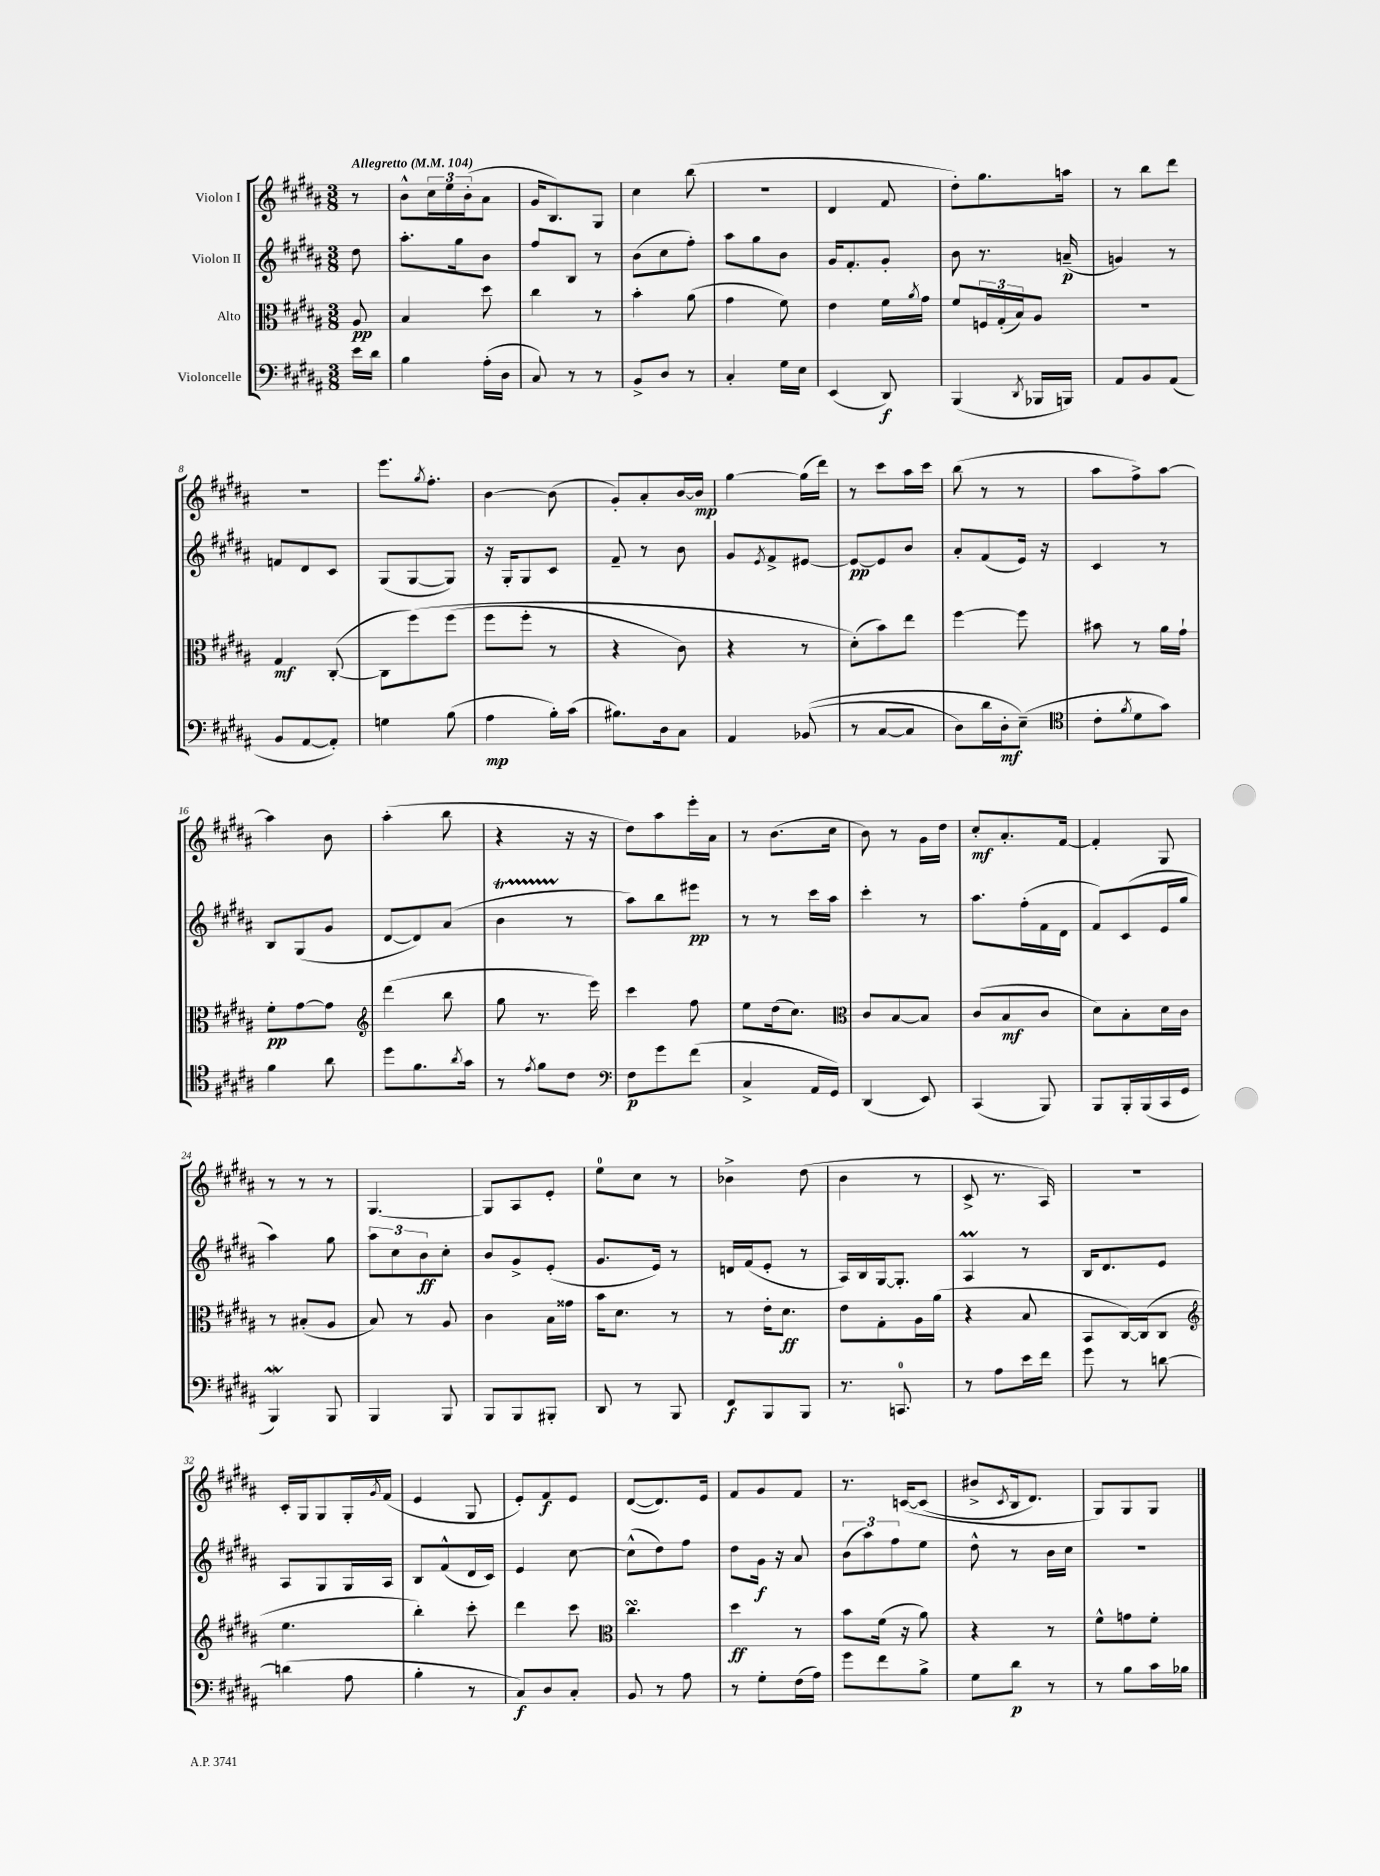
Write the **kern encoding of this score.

**kern	**dynam	**kern	**dynam	**kern	**dynam	**kern	**dynam
*part4	*part4	*part3	*part3	*part2	*part2	*part1	*part1
*staff4	*staff4	*staff3	*staff3	*staff2	*staff2	*staff1	*staff1
*I"Violoncelle	*	*I"Alto	*	*I"Violon II	*	*I"Violon I	*
*clefF4	*	*clefC3	*	*clefG2	*	*clefG2	*
*k[f#c#g#d#a#]	*	*k[f#c#g#d#a#]	*	*k[f#c#g#d#a#]	*	*k[f#c#g#d#a#]	*
*M3/8	*	*M3/8	*	*M3/8	*	*M3/8	*
*MM104	*	*MM104	*	*MM104	*	*MM104	*
=	=	=	=	=	=	=	=
!	!	!	!	!	!	!LO:TX:a:B:t=Allegretto	!
16e\LL	.	8A#/	pp	8dd#\	.	8r	.
16d#\JJ	.	.	.	.	.	.	.
=1	=1	=1	=1	=1	=1	=1	=1
4B\	.	4B/	.	8.aa#'\L	.	8b^^\L	.
.	.	.	.	.	.	24cc#\L	.
.	.	.	.	.	.	24ee\	.
.	.	.	.	16gg#\k	.	.	.
.	.	.	.	.	.	(24b'\J	.
(16A#'\LL	.	8dd#\	.	8b\J	.	8a#\J	.
16D#\JJ	.	.	.	.	.	.	.
=2	=2	=2	=2	=2	=2	=2	=2
8C#/)	.	4cc#\	.	8ff#/L	.	16g#/KL	.
.	.	.	.	.	.	8.B/)	.
8r	.	.	.	8B/J	.	.	.
8r	.	8r	.	8r	.	8G#/J	.
=3	=3	=3	=3	=3	=3	=3	=3
8BB^/L	.	4b'\	.	(8b\L	.	4cc#\	.
8D#/J	.	.	.	8cc#\	.	.	.
8r	.	(8a#\	.	8ff#'\J)	.	(8bb\	.
=4	=4	=4	=4	=4	=4	=4	=4
4C#'/	.	4g#\	.	8aa#\L	.	4.r	.
.	.	.	.	8gg#\	.	.	.
16G#\LL	.	8f#\)	.	8b\J	.	.	.
16E\JJ	.	.	.	.	.	.	.
=5	=5	=5	=5	=5	=5	=5	=5
(4EE/	.	4e\	.	16g#/KL	.	4d#/	.
.	.	.	.	8.f#'/	.	.	.
8DD#/)	f	16f#\LL	.	8g#'/J	.	8f#/	.
.	.	8qa#/	.	.	.	.	.
.	.	16g#\JJ	.	.	.	.	.
=6	=6	=6	=6	=6	=6	=6	=6
(4BBB/	.	8f#/L	.	8b\	.	8dd#'\L)	.
.	.	24Fn/L	.	8.r	.	8.gg#\	.
.	.	(24G#'/	.	.	.	.	.
.	.	24B/J)	.	.	.	.	.
8qDD#/	.	.	.	.	.	.	.
16BBB-X/LL	.	8A#/J	.	.	.	.	.
16BBBn/JJ)	.	.	.	(16an~/	p	16aan\Jk	.
=7	=7	=7	=7	=7	=7	=7	=7
8AA#/L	.	4.r	.	4gn/)	.	8r	.
8BB/	.	.	.	.	.	8bb\L	.
(8AA#/J	.	.	.	8r	.	8ddd#\J	.
!!LO:LB:g=z
=8	=8	=8	=8	=8	=8	=8	=8
8BB/L	.	4G#/	mf	8fn/L	.	4.r	.
[8AA#/	.	.	.	8d#/	.	.	.
8AA#'/J])	.	([8C#'/	.	8c#/J	.	.	.
=9	=9	=9	=9	=9	=9	=9	=9
4Gn\	.	8C#\L]	.	(8G#/L	.	8.eee\L	.
.	.	(8ff#\)	.	[8G#/	.	.	.
.	.	.	.	.	.	8qgg#/	.
.	.	.	.	.	.	8.ff#'\J	.
(8B\	.	(8ff#\J	.	8G#/J])	.	.	.
=10	=10	=10	=10	=10	=10	=10	=10
4A#\	mp	8ff#\L	.	16r	.	[4b\	.
.	.	.	.	16G#'/KL	.	.	.
.	.	8ff#'\J	.	8G#/	.	.	.
16B'\LL)	.	8r	.	8c#/J	.	(8b\]	.
(16c#\JJ	.	.	.	.	.	.	.
=11	=11	=11	=11	=11	=11	=11	=11
8.B#X\L)	.	4r	.	8f#~/	.	8g#'/L)	.
.	.	.	.	8r	.	8a#'/	.
16D#\k	.	.	.	.	.	.	.
8C#\J	.	8c#\)	.	8b\	.	[16b/L	.
.	.	.	.	.	.	16b/JJ]	mp
=12	=12	=12	=12	=12	=12	=12	=12
4AA#/	.	4r	.	8g#/L	.	[4gg#\	.
.	.	.	.	8qe/	.	.	.
.	.	.	.	8f#^/	.	.	.
((8BB-X/	.	8r	.	[8e#X/J	.	(16gg#\LL]	.
.	.	.	.	.	.	16ddd#\JJ)	.
=13	=13	=13	=13	=13	=13	=13	=13
8r	.	(8d#'\L)	.	8e#/L_	pp	8r	.
[8C#/L	.	8b\)	.	8e#/]	.	8ccc#\L	.
8C#/J]	.	8ee\J	.	8b/J	.	16aa#\L	.
.	.	.	.	.	.	16ccc#\JJ	.
=14	=14	=14	=14	=14	=14	=14	=14
8D#\L)	.	[4ff#\	.	8a#'/L	.	(8bb\	.
16d#\L	.	.	.	(8f#/	.	8r	.
16D#'\J	mf	.	.	.	.	.	.
(8E~\J)	.	8ff#\]	.	16e/Jk)	.	8r	.
.	.	.	.	16r	.	.	.
=15	=15	=15	=15	=15	=15	=15	=15
*clefC4	*	*	*	*	*	*	*
8c#'\L	.	8b#X\	.	4c#/	.	8aa#\L	.
8qf#/	.	.	.	.	.	.	.
8d#\	.	8r	.	.	.	8ff#^\)	.
8g#\J)	.	16a#\LL	.	8r	.	[8aa#\J	.
.	.	16g#`\JJ	.	.	.	.	.
!!LO:LB:g=z
=16	=16	=16	=16	=16	=16	=16	=16
4f#\	.	8f#'\L	pp	8B/L	.	4aa#\]	.
.	.	[8g#\	.	(8G#/	.	.	.
8a#\	.	8g#\J]	.	8g#/J	.	8b\	.
=17	=17	=17	=17	=17	=17	=17	=17
*	*	*clefG2	*	*	*	*	*
8dd#\L	.	(4ddd#\	.	[8d#/L	.	(4aa#'\	.
8.f#\	.	.	.	8d#/])	.	.	.
.	.	8bb\	.	(8a#/J	.	8bb\	.
8qa#/	.	.	.	.	.	.	.
16g#\Jk	.	.	.	.	.	.	.
=18	=18	=18	=18	=18	=18	=18	=18
8r	.	8gg#\	.	4bT\	.	4r	.
8qe/	.	.	.	.	.	.	.
8f#\L	.	8.r	.	.	.	.	.
8c#\J	.	.	.	8r	.	16r	.
.	.	16eee\)	.	.	.	16r	.
=19	=19	=19	=19	=19	=19	=19	=19
*clefF4	*	*	*	*	*	*	*
8F#\L	p	4ccc#\	.	8aa#\L)	.	8dd#\L)	.
8g#\	.	.	.	8bb\	.	8aa#\	.
(8f#\J	.	8ff#\	.	8eee#X\J	pp	16eee'\L	.
.	.	.	.	.	.	16a#\JJ	.
=20	=20	=20	=20	=20	=20	=20	=20
4C#^/	.	8ee\L	.	8r	.	8r	.
.	.	(16dd#\k	.	8r	.	(8.b\L	.
.	.	8.cc#\J)	.	.	.	.	.
16AA#/LL	.	.	.	16ccc#\LL	.	.	.
16GG#/JJ)	.	.	.	16aa#\JJ	.	16cc#\Jk	.
=21	=21	=21	=21	=21	=21	=21	=21
*	*	*clefC3	*	*	*	*	*
(4DD#/	.	8c#/L	.	4ccc#'\	.	8b\)	.
.	.	[8B/	.	.	.	8r	.
8EE/)	.	8B/J]	.	8r	.	16g#\LL	.
.	.	.	.	.	.	16dd#\JJ	.
=22	=22	=22	=22	=22	=22	=22	=22
(4CC#/	.	(8c#/L	.	8.aa#\L	.	8cc#'/L	mf
.	.	8B/	mf	.	.	8.a#'/	.
.	.	.	.	(16ff#'\L	.	.	.
8BBB/)	.	8c#/J	.	16f#\	.	.	.
.	.	.	.	16d#\JJ	.	[16f#/Jk	.
=23	=23	=23	=23	=23	=23	=23	=23
8BBB/L	.	8d#\L)	.	8f#/L)	.	4f#'/]	.
16BBB'/L	.	8B'\	.	(8c#/	.	.	.
(16BBB/	.	.	.	.	.	.	.
16CC#/	.	16d#\L	.	16e/L	.	8G#/	.
16GG#/JJ	.	16c#\JJ	.	16gg#/JJ	.	.	.
!!LO:LB:g=z
=24	=24	=24	=24	=24	=24	=24	=24
4BBBw/)	.	8r	.	4aa#\)	.	8r	.
.	.	(8B#X'/L	.	.	.	8r	.
8BBB/	.	8A#/J	.	8gg#\	.	8r	.
=25	=25	=25	=25	=25	=25	=25	=25
4BBB/	.	8B/)	.	12aa#\L	.	[4.G#/	.
.	.	.	.	12cc#\	.	.	.
.	.	8r	.	.	.	.	.
.	.	.	.	12b\	ff	.	.
8BBB/	.	8A#/	.	8cc#'\J	.	.	.
=26	=26	=26	=26	=26	=26	=26	=26
8BBB/L	.	4c#\	.	8b/L	.	8G#/L]	.
8BBB/	.	.	.	8g#^/	.	8A#/	.
8BBB#X'/J	.	16B\LL	.	(8e'/J	.	8e'/J	.
.	.	16g##X\JJ	.	.	.	.	.
=27	=27	=27	=27	=27	=27	=27	=27
8DD#/	.	16b\KL	.	8.g#/L	.	8ee\L	.
.	.	8.d#\J	.	.	.	.	.
8r	.	.	.	.	.	8cc#\J	.
.	.	.	.	16e/Jk)	.	.	.
8BBB/	.	8r	.	8r	.	8r	.
=28	=28	=28	=28	=28	=28	=28	=28
8FF#/L	f	8r	.	16dn/LL	.	4b-X^\	.
.	.	.	.	(16f#/J	.	.	.
8BBB/	.	16e'\KL	.	8e'/J	.	.	.
.	.	8.d#\J	ff	.	.	.	.
8BBB/J	.	.	.	8r	.	(8dd#\	.
=29	=29	=29	=29	=29	=29	=29	=29
8.r	.	8e\L	.	16A#/LL)	.	4b\	.
.	.	.	.	16B/	.	.	.
.	.	8G#'\	.	[16G#/J	.	.	.
8.CCn/	.	.	.	8.G#'/J]	.	.	.
.	.	16A#\L	.	.	.	8r	.
.	.	(16a#\JJ	.	.	.	.	.
=30	=30	=30	=30	=30	=30	=30	=30
8r	.	4r	.	4A#m/	.	8c#^/	.
8A#\L	.	.	.	.	.	8.r	.
16e\L	.	8B/	.	8r	.	.	.
16f#\JJ	.	.	.	.	.	16A#/)	.
=31	=31	=31	=31	=31	=31	=31	=31
8g#\	.	8BB/L	.	16B/KL	.	4.r	.
.	.	.	.	8.d#/	.	.	.
8r	.	[16C#/L)	.	.	.	.	.
.	.	(16C#/J]	.	.	.	.	.
[8dn\	.	8C#/J	.	8e/J	.	.	.
!!LO:LB:g=z
=32	=32	=32	=32	=32	=32	=32	=32
*	*	*clefG2	*	*	*	*	*
(4dn\]	.	4.ee\	.	8A#/L	.	16c#'/LL	.
.	.	.	.	.	.	16G#/J	.
.	.	.	.	8G#/	.	8G#/	.
8A#\	.	.	.	16G#/L	.	16G#'/L	.
.	.	.	.	.	.	8qg#/	.
.	.	.	.	16A#/JJ	.	(16f#/JJ	.
=33	=33	=33	=33	=33	=33	=33	=33
4B'\	.	4bb'\)	.	8B/L	.	4e/	.
.	.	.	.	(8f#^^/	.	.	.
8r	.	8ccc#'\	.	16d#/L	.	8G#/	.
.	.	.	.	16c#/JJ)	.	.	.
=34	=34	=34	=34	=34	=34	=34	=34
8C#/L)	f	4ddd#\	.	4e/	.	8e'/L)	.
8D#/	.	.	.	.	.	8f#/	f
8C#'/J	.	8ccc#\	.	[8cc#\	.	8e/J	.
=35	=35	=35	=35	=35	=35	=35	=35
*	*	*clefC3	*	*	*	*	*
8BB/	.	4.cc#sSSS\	.	(8cc#^^\L]	.	([8d#/L	.
8r	.	.	.	8dd#\)	.	8.d#/])	.
8A#\	.	.	.	8ff#\J	.	.	.
.	.	.	.	.	.	16e/Jk	.
=36	=36	=36	=36	=36	=36	=36	=36
8r	.	4dd#\	ff	8dd#\L	.	8f#/L	.
8G#'\L	.	.	.	16g#\Jk	f	8g#/	.
.	.	.	.	16r	.	.	.
(16F#\L	.	8r	.	8a#/	.	8f#/J	.
16A#\JJ)	.	.	.	.	.	.	.
=37	=37	=37	=37	=37	=37	=37	=37
8g#\L	.	8b\L	.	(12b\L	.	8.r	.
.	.	.	.	12aa#\)	.	.	.
8f#\	.	(16f#\Jk	.	.	.	.	.
.	.	.	.	12ff#\	.	.	.
.	.	16r	.	.	.	([16cn/KL	.
8B^\J	.	8a#\)	.	8ee\J	.	(8c/J]	.
=38	=38	=38	=38	=38	=38	=38	=38
8G#\L	.	4r	.	8dd#^^\	.	8b#X^/L	.
.	.	.	.	.	.	8qc#/	.
8d#\J	p	.	.	8r	.	16B/k	.
.	.	.	.	.	.	8.d#/J)	.
8r	.	8r	.	16b\LL	.	.	.
.	.	.	.	16cc#\JJ	.	.	.
=39	=39	=39	=39	=39	=39	=39	=39
8r	.	8f#^^\L	.	4.r	.	8G#/L)	.
8B\L	.	8gn\	.	.	.	8G#/	.
16c#\L	.	8f#'\J	.	.	.	8G#/J	.
16B-X\JJ	.	.	.	.	.	.	.
==	==	==	==	==	==	==	==
*-	*-	*-	*-	*-	*-	*-	*-
